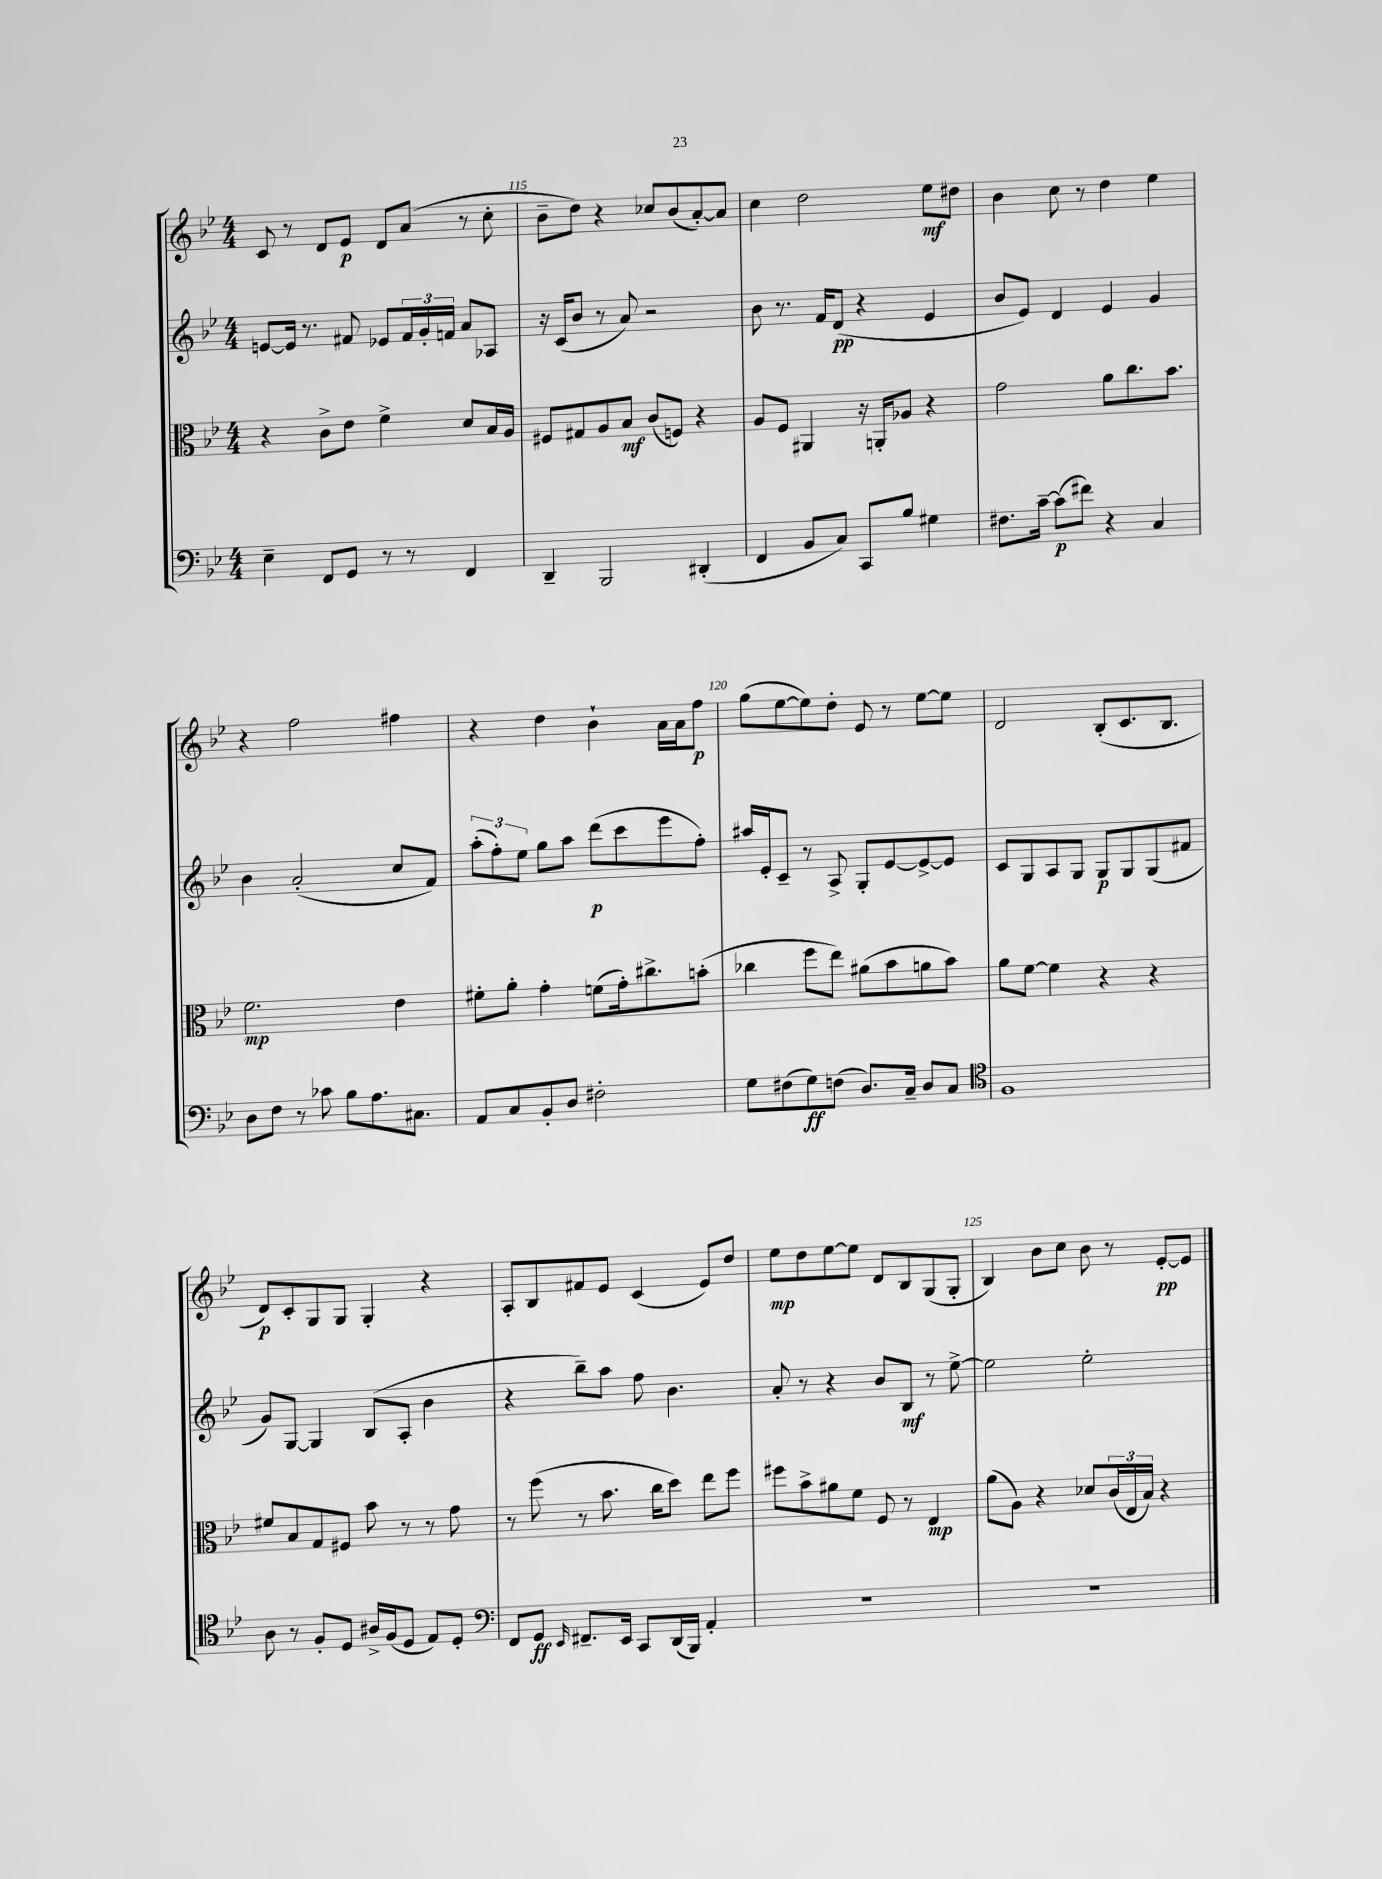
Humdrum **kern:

**kern	**kern	**kern	**kern
*staff4	*staff3	*staff2	*staff1
*clefF4	*clefC3	*clefG2	*clefG2
*k[b-e-]	*k[b-e-]	*k[b-e-]	*k[b-e-]
*M4/4	*M4/4	*M4/4	*M4/4
4E-~	4r	[8e	8c
.	.	16e]	8r
.	.	8.r	.
8FF	8c^	.	8d
8GG	8e-	8f#	8e-
8r	4f^	8e-	8d
8r	.	24f#	(8a
.	.	24g'	.
.	.	24f	.
4FF	8d	8a	8r
.	16B-	8A-	8cc'
.	16A	.	.
=	=	=	=
4DD~	8F#	16r	8b-~
.	.	(16c	.
.	8G#	8b-	8dd)
2BBB-	8A	8r	4r
.	8B-	8a)	.
.	(8c	2r	8cc-
.	8F)	.	(8b-
(4DD#'	4r	.	[8a')
.	.	.	8a]
=	=	=	=
4FF	8A	8b-	4cc
.	8F	8.r	.
8BB-	4AA#	.	2dd
.	.	16f	.
8C)	.	(8d	.
8CC	16r	4r	.
.	16AA'	.	.
8B-	8A-	.	.
4G#	4r	4e-	8ee-
.	.	.	8dd#
=	=	=	=
8.F#	2g	8b-	4b-
.	.	8e-)	.
[16c~	.	.	.
(8c]	.	4d	8cc
8f#)	.	.	8r
4r	8a	4e-	4dd
.	8.cc	.	.
4C	.	4g	4ee-
.	8.b-	.	.
=	=	=	=
8D	2.f	4b-	4r
8F	.	.	.
8r	.	(2a'	2ff
8c-	.	.	.
8B-	.	.	.
8.A	.	.	.
.	4e-	8cc	4ff#
8.C#	.	.	.
.	.	8f)	.
=	=	=	=
8AA	8f#'	(12aa'	4r
.	.	12ff')	.
8C	8a'	.	.
.	.	12ee-	.
8BB-'	4g'	8gg	4dd
8D	.	8aa	.
2F#'	(8f	(8ddd	4b-`
.	16g')	8ccc	.
.	8.cc#^	.	.
.	.	8eee-	16a
.	.	.	16a
.	(8b'	8ff')	8ff
=	=	=	=
8G	4cc-	16aa#	(8gg
.	.	16e-'	.
(8F#	.	8c~	[8ee-
8G)	8ff	8r	8ee-])
(8F	8ee-)	8A^	8dd'
8.D)	(8a#	8G'	8e-
.	8b-	[8e-	8r
16C~	.	.	.
8D	8a	8e-^_	[8ee-
8C	8b-)	8e-]	8ee-]
=	=	=	=
*clefC4	*	*	*
1F	8a	8c	2d
.	[8f	8G	.
.	4f]	8A	.
.	.	8G	.
.	4r	8G	(8B-'
.	.	8G	8.c
.	4r	(8G	.
.	.	.	8.B-
.	.	8f#	.
=	=	=	=
8A	8f#	8g)	8d)
8r	8B-	[8G	8c'
8F'	8G	4G]	8G
8D	8F#	.	8G
16A#^	8b-	(8B-	4G'
(16F	.	.	.
8D	8r	8A'	.
8E-)	8r	4b-	4r
8D'	8g	.	.
=	=	=	=
*clefF4	*	*	*
8FF	8r	4r	8A'
8GG	(8ff	.	8B-
16qqEE-	.	.	.
8.FF#~	8r	8bb-~)	8f#
.	8.b-	8aa	8e-
16EE-	.	.	.
8CC	.	8ff	(4c
.	16cc	.	.
(16DD	8dd)	4.b-	.
16BBB-)	.	.	.
4AA'	8ee-	.	8e-)
.	8ff	.	8dd
=	=	=	=
1r	8ff#	8a'	8ee-
.	8b-^	8r	8dd
.	8a#	4r	[8ee-
.	8f	.	8ee-]
.	8F	8b-	8d
.	8r	8B-	8B-
.	4E-	8r	(8G
.	.	[8ee-^	8G'
=	=	=	=
1r	(8a	2ee-]	4B-)
.	8A)	.	.
.	4r	.	8b-
.	.	.	8cc
.	8d-	2ee-'	8b-
.	(24c	.	8r
.	24E-	.	.
.	24B-)	.	.
.	4r	.	[8e-'
.	.	.	8e-]
==	==	==	==
*-	*-	*-	*-
